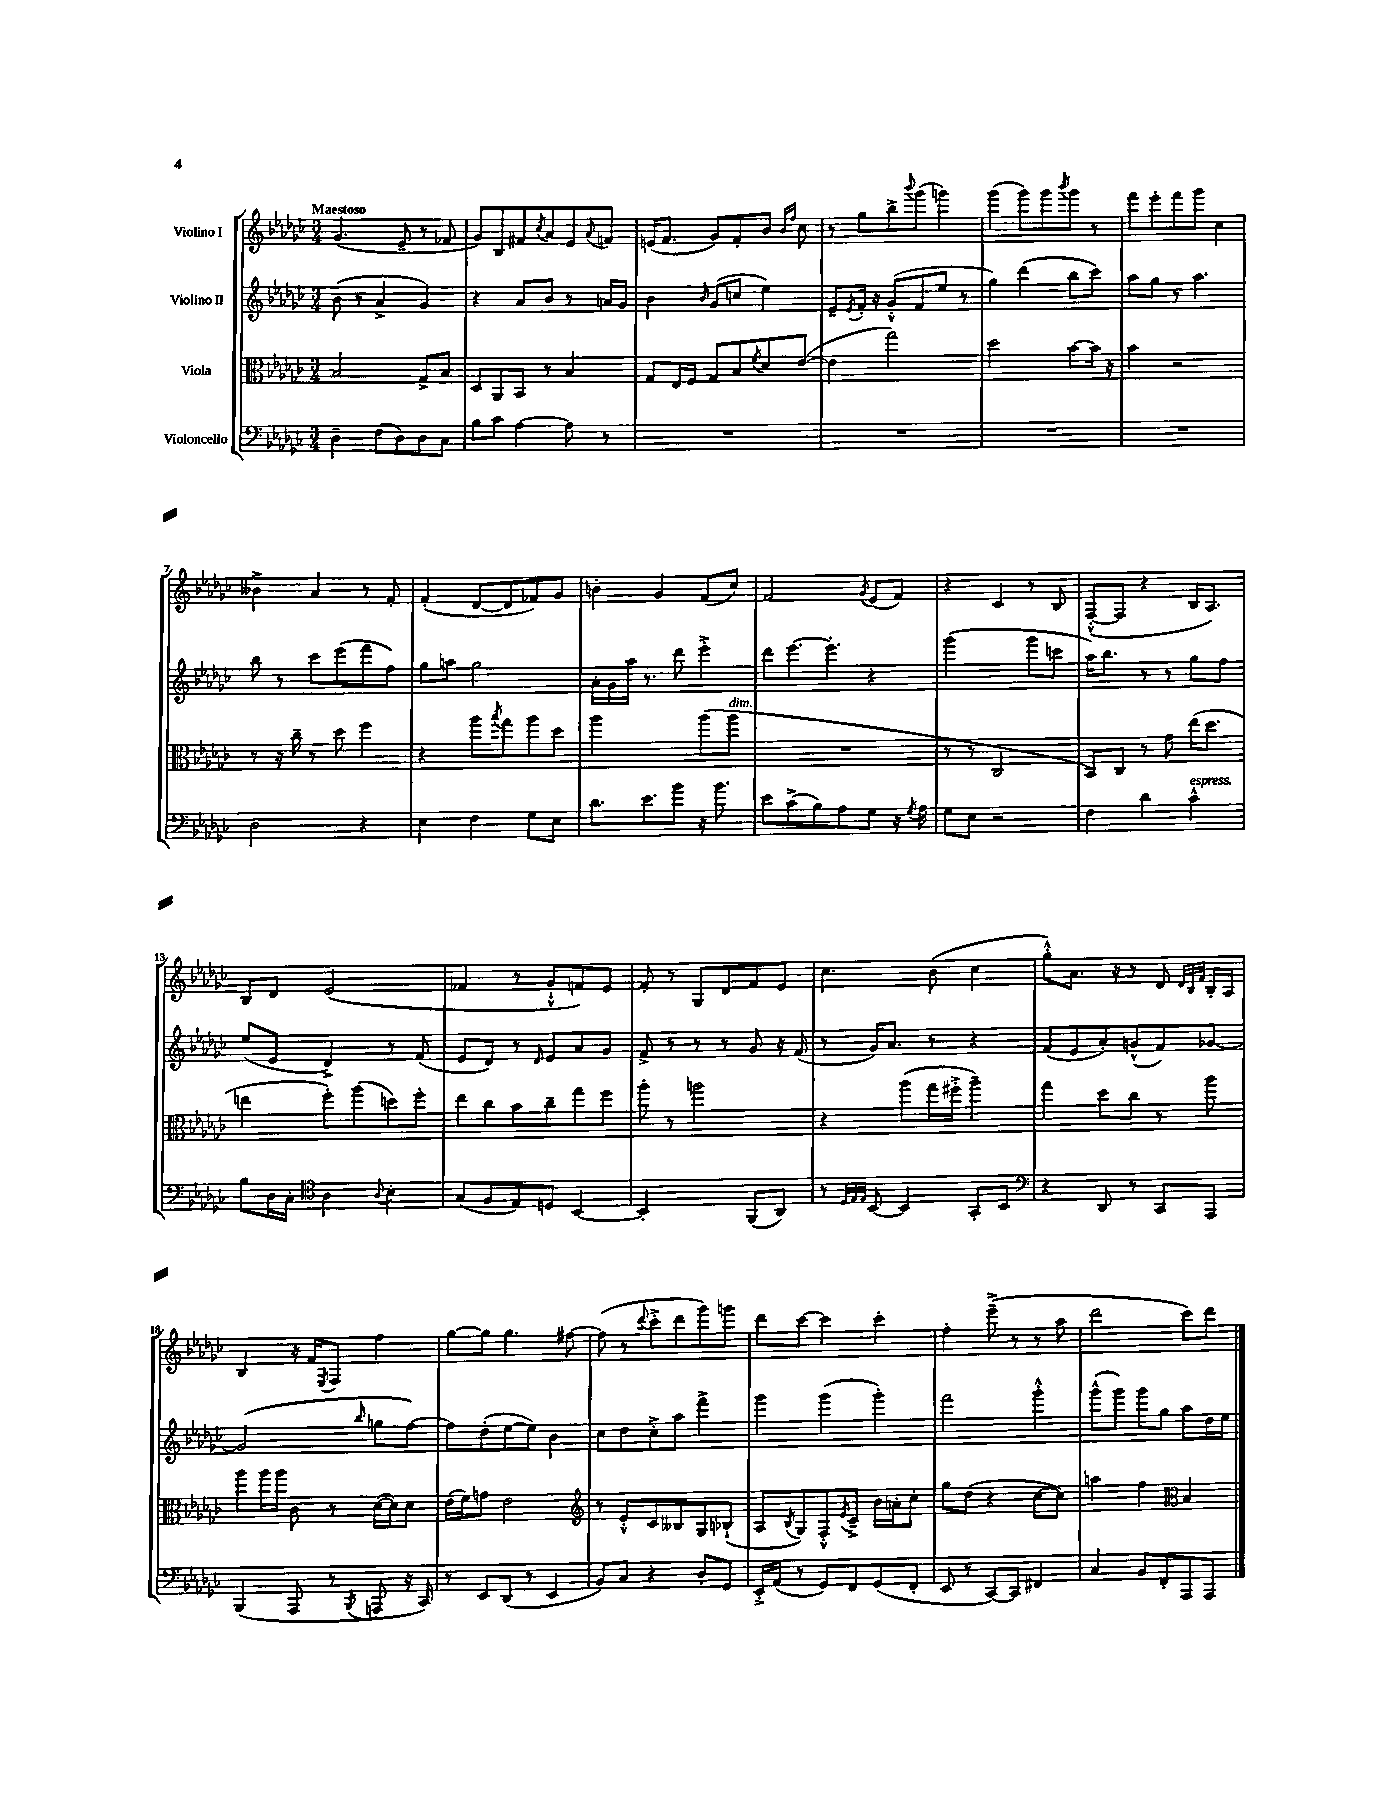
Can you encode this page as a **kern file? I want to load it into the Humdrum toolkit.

**kern	**kern	**kern	**kern
*part4	*part3	*part2	*part1
*staff4	*staff3	*staff2	*staff1
*I"Violoncello	*I"Viola	*I"Violino II	*I"Violino I
*clefF4	*clefC3	*clefG2	*clefG2
*k[b-e-a-d-g-c-]	*k[b-e-a-d-g-c-]	*k[b-e-a-d-g-c-]	*k[b-e-a-d-g-c-]
*M3/4	*M3/4	*M3/4	*M3/4
=1	=1	=1	=1
!	!	!	!LO:TX:a:B:t=Maestoso
4D-~\	2B-/	(8b-\	(4.g-/
.	.	8r	.
(8F\L	.	4a-^/	.
8D-\)	.	.	8e-~/
8D-\	8G-^/L	4g-/)	8r
8C-\J	8B-/J	.	8f-X/
=2	=2	=2	=2
8B-\L	8D-/L	4r	8g-/L)
8c-\J	8AA-/	.	8B-/
[4A-\	8BB-/J	8a-/L	8f#X/
.	.	.	8qcc-/
.	8r	8b-/J	8a-/
8A-\]	4B-/	8r	8e-/
.	.	.	8qqa-/
8r	.	16an/LL	8fn/J
.	.	16g-/JJ	.
=3	=3	=3	=3
2.r	8G-/L	4b-\	(16en/KL
.	.	.	8.f/J
.	16E-/L	.	.
.	16F/JJ	.	.
.	.	16qqb-/	.
.	8G-/L	(8g-/L	8g-/L)
.	8B-/	8ccn/J	8f'/
.	8qf/	.	.
.	8d-/	4ee-\)	8b-/J
.	.	.	16qqb-/LL
.	.	.	16qqff/JJ
.	([8e-/J	.	8cc-\
=4	=4	=4	=4
2.r	4e-\]	8e-~/L	8r
.	.	8qe-/	.
.	.	16f'/Jk	8gg-\L
.	.	16r	.
.	2gg-\)	(8g-'^^/L	8bb-^\
.	.	.	8qqbbb-/
.	.	8f/	(8ggg-\J
.	.	8ee-/J	4gggn\)
.	.	8r	.
=5	=5	=5	=5
2.r	2dd-\	4gg-\)	(4ggg-\
.	.	(4ddd-\	8ggg-\L)
.	.	.	8ggg-\
.	.	.	8qbbb-/
.	[8b-\L	8bb-\L	8ggg-\J
.	16b-\Jk]	8ccc-\J)	8r
.	16r	.	.
=6	=6	=6	=6
2.r	4b-\	8aa-\L	8fff\L
.	.	8gg-\J	8eee-'\
.	2r	8r	8fff\
.	.	4.aa-\	8ggg-\J
.	.	.	4cc-\
!!LO:LB:g=z
=7	=7	=7	=7
2D-\	8r	8bb-\	4b--X^\
.	16r	8r	.
.	16cc-~\	.	.
.	8r	8ccc-\L	4a-/
.	8dd-\	(8eee-\	.
4r	4ff\	8fff\	8r
.	.	8ff\J)	8f'/
=8	=8	=8	=8
4E-\	4r	8gg-\L	(4f'/
.	.	8aan\J	.
4F\	8aa-\L	2gg-\	[8d-/L
.	8qbb-/	.	.
.	8gg-\	.	8d-/]
8G-\L	8aa-\	.	8f-X/)
8E-\J	8dd-\J	.	8g-/J
=9	=9	=9	=9
8.d-\L	2aa-\	16a-'\LL	4bn'\
.	.	16g-\	.
.	.	16aa-\JJ	.
8.e-\	.	8.r	.
.	.	.	4g-/
8b-\J	.	8ddd-\	.
16r	(8aa-\L	4eee-'^\	(8f/L
8.b-\	.	.	.
!	!LO:TX:a:i:t=dim.	!	!
.	8aa-\J	.	8cc-/J)
=10	=10	=10	=10
8e-\L	2.r	8ddd-\L	2f/
(8c-^\	.	[8.eee-\	.
8B-\)	.	.	.
.	.	8.eee-'\J]	.
8A-\	.	.	.
.	.	.	8qg-/
8G-\J	.	4r	(8e-/L
16r	.	.	8f/J)
8qG-/	.	.	.
16A-\	.	.	.
=11	=11	=11	=11
8G-\L	8r	(2ggg-\	4r
8E-\J	8r	.	.
2r	2C-/	.	4c-/
.	.	8ggg-\L	8r
.	.	8cccn\J	8B-/
=12	=12	=12	=12
4F\	8BB-/L)	16aa-\KL)	([8F'^^/L
.	.	8.bb-\J	.
.	8C-/J	.	8F/J]
4d-\	8r	8r	4r
.	8g-\	8r	.
!LO:TX:a:i:t=espress.	!	!	!
4c-^^\	(16ee-\KL	8gg-\L	16B-/KL
.	8.dd-\J	.	8.A-/J)
.	.	8ff\J	.
!!LO:LB:g=z
=13	=13	=13	=13
8B-\L	4een\	(8ee-/L	8B-/L
16D-\L	.	8e-/J	8d-/J
16C-'\JJ	.	.	.
*clefC4	*	*	*
4A-\	8ff'\L)	4d-^/)	(2e-/
.	(8aa-\	.	.
8qqA-/	.	.	.
4B-'\	8ddn\)	8r	.
.	8ff'\J	(8f/	.
=14	=14	=14	=14
(8G-/L	8ee-\L	8e-/L	4f-X/
8F/	8cc-\	8d-/J)	.
8E-/)	8b-\	8r	8r
.	.	16qqd-/	.
8Dn/J	8cc-~\	8e-/L	8g-`^^/L
[4BB-/	8gg-\	8a-/	8fn/)
.	8ff\J	8g-/J	8e-/J
=15	=15	=15	=15
2BB-'/]	8aa-'\	8f^/	8f'/
.	8r	8r	8r
.	2aan\	8r	8G-/L
.	.	8r	8d-/
(8FF/L	.	8g-/	8f/
8AA-/J)	.	16r	8e-/J
.	.	(16f/	.
=16	=16	=16	=16
8r	4r	8r	4.cc-\
32qqD-/LLL	.	.	.
32qqE-/	.	.	.
32qqE-/JJJ	.	.	.
[8BB-/	.	16g-/KL)	.
.	.	8.a-/J	.
4BB-/]	(8aa-\L	.	.
.	16gg-\L	8r	(8b-\
.	16ff#X'^\JJ	.	.
8GG-'/L	4aa-~\)	4r	4cc-\
8BB-/J	.	.	.
=17	=17	=17	=17
*clefF4	*	*	*
4r	4gg-\	(8f/L	8gg-'^^\L)
.	.	8e-/	8.a-\J
8DD-/	8dd-\L	8a-'/)	.
.	.	.	16r
8r	8cc-\J	(8gn^^/	8r
8CC-/L	8r	8f/)	8d-/
.	.	.	32qqd-/LLL
.	.	.	32qqB-/
.	.	.	32qqf/JJJ
8AAA-/J	8aa-\	[8g-X/J	16B-'/LL
.	.	.	16A-/JJ
!!LO:LB:g=z
=18	=18	=18	=18
(4BBB-/	8aa-\L	(2g-/]	4B-/
.	16aa-\L	.	.
.	16aa-\JJ	.	.
8AAA-/	8c-\	.	16r
.	.	.	16f/KL
.	.	.	8qE-/
8r	8r	.	8F/J
8qBBB-/	.	16qqbb-/	.
8AAAn/	([16d-\LL	8ggn\L	4ff\
.	16d-\J])	.	.
16r	8d-\J	[8ff\J)	.
16CC-/)	.	.	.
=19	=19	=19	=19
8r	(16e-\LL	8ff\L]	[8gg-\L
.	16f\J)	.	.
8EE-/L	8gn\J	(8dd-'\	8gg-\J]
(8DD-/J	2e-\	[8ee-\	4.gg-\
8r	.	8ee-\J])	.
4EE-/	.	4b-\	.
.	.	.	[8ff#X\
=20	=20	=20	=20
*	*clefG2	*	*
8BB-/L)	8r	8cc-\L	(8ff#\]
8C-/J	8e-'^^/L	8dd-\	8r
.	.	.	8qqddd-/
4r	8c-/	8cc-'^\	8ccc-'^\L
.	8B--X/	8aa-\J	8ddd-\
8D-'/L	8G-/	4fff^\	8ggg-\)
8GG-/J	(8B-X`/J	.	8gggn\J
=21	=21	=21	=21
16EE-'^/LL	8A-/L	4ggg-\	8ddd-\L
(16AA-/JJ	.	.	.
.	8qB-/	.	.
8r	8G-/)	.	[8ccc-\J
8GG-/L)	8F'^^/	(4ggg-\	4ccc-\]
.	8qe-/	.	.
8FF/	8c-~^/J	.	.
(8GG-/	16b-\LL	4ggg-'\)	4ccc-'\
.	16an'\J	.	.
8FF'/J	8cc-'\J	.	.
=22	=22	=22	=22
8EE-/	8gg-\L	2fff\	4ff'\
8r	(8dd-\J	.	.
[8CC-/L)	4r	.	(8eee-~^\
8CC-/J]	.	.	8r
4FF#X/	[8cc-\L	4ggg-'^^\	8r
.	8cc-\J])	.	8aa-\
=23	=23	=23	=23
4C-/	4aan\	(8ggg-^^\L	2ddd-\
.	.	8ggg-\J)	.
8BB-/L	4ff\	8ggg-\L	.
8FF'/	.	8gg-\J	.
*	*clefC3	*	*
8AAA-/	4B-/	8aa-\L	8ccc-\L)
8AAA-/J	.	16dd-\L	8ddd-\J
.	.	16ee-\JJ	.
==	==	==	==
*-	*-	*-	*-
